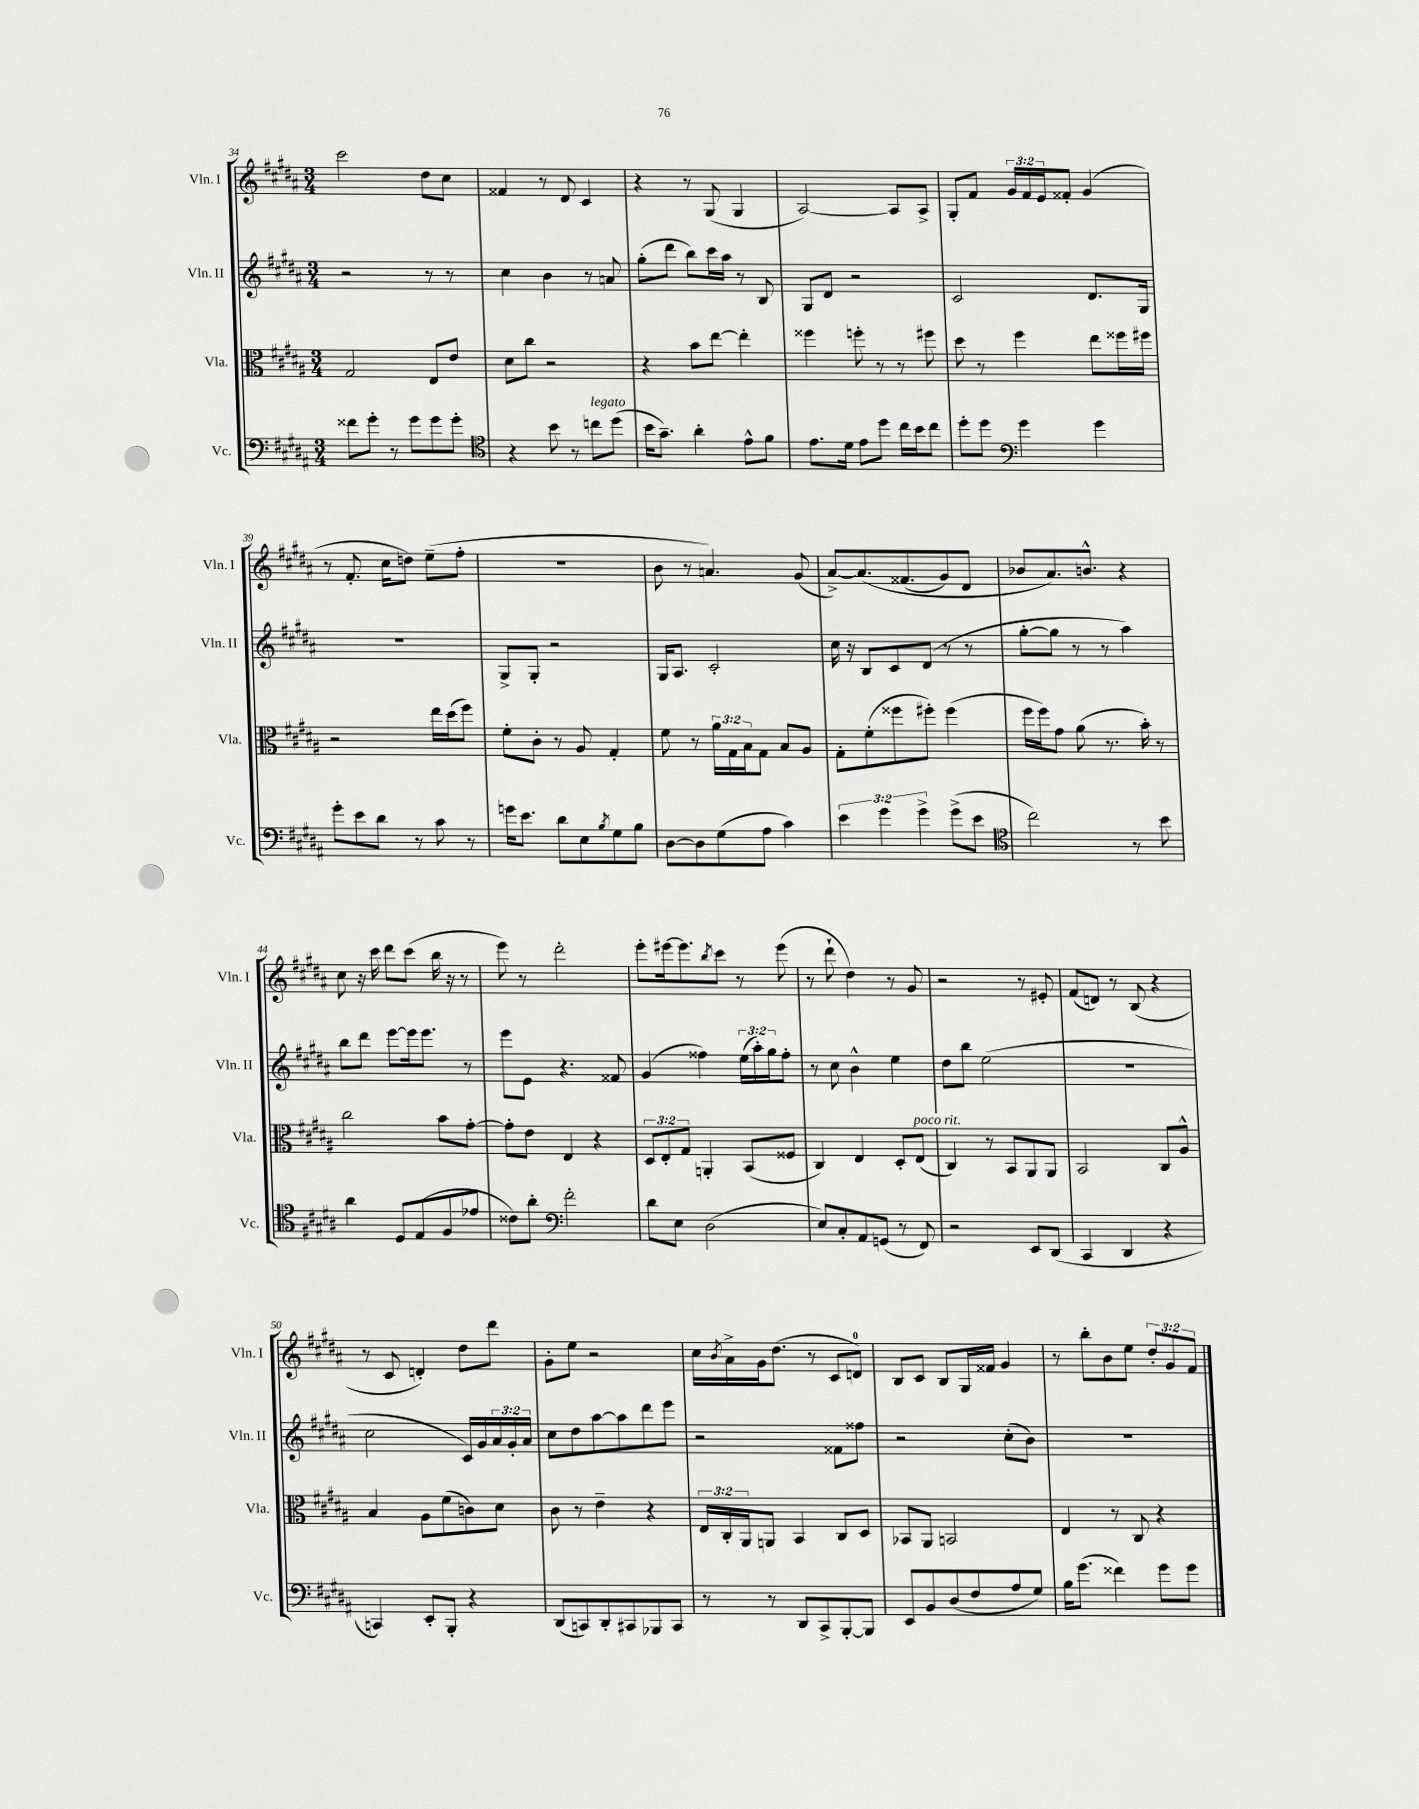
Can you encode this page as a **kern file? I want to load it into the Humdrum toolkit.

**kern	**kern	**kern	**kern
*staff4	*staff3	*staff2	*staff1
*clefF4	*clefC3	*clefG2	*clefG2
*k[f#c#g#d#a#]	*k[f#c#g#d#a#]	*k[f#c#g#d#a#]	*k[f#c#g#d#a#]
*M3/4	*M3/4	*M3/4	*M3/4
8f##	2G#	2r	2ccc#
8g#'	.	.	.
8r	.	.	.
8g#	.	.	.
8g#	8E	8r	8dd#
8g#'	8e	8r	8cc#
=	=	=	=
*clefC4	*	*	*
4r	8d#	4cc#	4f##
.	8cc#	.	.
8b	2r	4b	8r
8r	.	.	8d#
8cc	.	8r	4c#
(8dd#	.	8a	.
=	=	=	=
16b	4r	(8gg#'	4r
8.g#~)	.	.	.
.	.	8ddd#	.
4a#'	8b	8bb)	8r
.	[8ee	16ccc#	(8G#
.	.	16aa#	.
8e^^	4ee']	8r	4G#
8f#	.	8B	.
=	=	=	=
8.e	4ff##	8G#	[2A#)
.	.	8d#	.
16d#	.	.	.
8e	8ff'	2r	.
8dd#	8r	.	.
16cc#	8r	.	8A#]
16b	.	.	.
8cc#	8ff#	.	8A#^
=	=	=	=
8dd#'	8dd#	2c#	8G#'
8dd#	8r	.	8f#
*clefF4	*	*	*
4g#	4ff#	.	24g#
.	.	.	24f#
.	.	.	24e
.	.	.	8f##'
4g#	8ee	8.d#	(4g#
.	16ff##	.	.
.	16ff#	16G#	.
=	=	=	=
8g#'	2r	2.r	8r
8e	.	.	8.f#'
8d#	.	.	.
.	.	.	16cc#
8r	.	.	8dd)
8c#	16ee	.	(8ee~
.	(16dd#	.	.
8r	8ff#)	.	8ff#'
=	=	=	=
16g	8f#'	8G#^	2.r
8.e	.	.	.
.	8c#'	8G#'	.
8d#	8r	2r	.
8E	8A#	.	.
8qB	.	.	.
8G#	4G#'	.	.
8B	.	.	.
=	=	=	=
[8D#	8f#	16G#	8b
.	.	8.A#	.
8D#]	8r	.	8r
(8G#	24a#	2c#'	4.a)
.	24G#	.	.
.	24B	.	.
8A#	8G#	.	.
4c#)	8B	.	.
.	8A#	.	(8g#
=	=	=	=
6e	8G#'	16cc#	[8a#^)
.	.	16r	.
.	(8f#'	8B	&(8.a#]
6g#	.	.	.
.	8ff##	8c#	.
.	.	.	(8.f##
6g#^	.	.	.
.	8ff#')	(8d#	.
(8g#^	(4ff#	8r	8g#)
8e	.	8r	8d#
=	=	=	=
*clefC4	*	*	*
2cc#)	16ff#	[8gg#'	8b-
.	16ff#)	.	.
.	8g#	8gg#]	8.a#&)
.	(8a#	8r	.
.	.	.	8.b^^
.	8.r	8r	.
8r	.	4aa#)	4r
.	16b')	.	.
8b	8r	.	.
=	=	=	=
4a#	2cc#	8bb	8cc#
.	.	8ddd#	16r
.	.	.	16ccc#
8D#	.	[8eee	8ddd#
(8E	.	16eee]	(8ccc#
.	.	8.eee	.
8F#	8b	.	16bb
.	.	.	16r
8e-	[8g#'	8r	8r
=	=	=	=
8c##)	8g#']	8eee	8eee)
8a#'	8e	8e	8r
*clefF4	*	*	*
2f#'	4E	4.r	2ddd#'
.	4r	.	.
.	.	8f##	.
=	=	=	=
8d#	12D#	(4g#	8eee'
.	12E'	.	.
8E	.	.	[16eee#
.	12G#	.	.
.	.	.	8.eee#]
(2D#	4AA'	4ff##)	.
.	.	.	8qbb
.	.	.	8ccc#
.	(8BB	(24ee	8r
.	.	24aa#')	.
.	.	24gg#	.
.	8F##	8ff##'	(8eee#
=	=	=	=
8E)	4C#)	8r	8r
8C#'	.	8cc#	8ddd#`
8AA#	4E	4b^^	4dd#)
(8GG	.	.	.
8r	8D#'	4ee	8r
8FF#)	(8E	.	8g#
=	=	=	=
2r	4C#)	8dd#	2r
.	.	8bb	.
.	8r	(2ee	.
.	8BB	.	.
8EE	8AA#	.	8r
(8DD#	8AA#	.	8e#'
=	=	=	=
4CC#	2BB	2.r	(8f#
.	.	.	8d)
4DD#	.	.	8r
.	.	.	(8B
4r	8C#	.	4r
.	8A#^^	.	.
=	=	=	=
4CC)	4B	2cc#	8r
.	.	.	8c#
8EE'	8A#	.	4d')
8BBB'	(8f#	.	.
4r	8c)	16c#)	8dd#
.	.	16g#	.
.	8d#	24a#	8ddd#
.	.	24g#'	.
.	.	24a#	.
=	=	=	=
(8DD#	8c#	8cc#	8g#'
8CC)	8r	8dd#	8ee
8DD#'	4e~	[8aa#	2r
8CC#	.	8aa#]	.
8BBB-	4r	8ddd#	.
8CC#	.	8eee	.
=	=	=	=
8r	24E	2r	16cc#
.	24C#'	.	.
.	.	.	8qb
.	.	.	16a#^
.	24AA#	.	.
8r	8AA	.	16g#
.	.	.	(8.dd#
8DD#	4BB	.	.
8CC#^	.	.	8r
[8BBB'	8C#	8f##	8c#
8BBB]	8D#	8ff##	8d)
=	=	=	=
8EE	8BB-	2r	8B
8BB	8AA#	.	8c#
(8D#	2BB	.	8B
8F#	.	.	16G#
.	.	.	16f##
8A#	.	(8cc#'	4g#
8G#)	.	8b)	.
=	=	=	=
16B	4E	2.r	8r
(8.g#	.	.	.
.	.	.	8bb'
4f##)	8r	.	8b
.	8C#	.	8ee
8g#	4r	.	12dd#'
.	.	.	12g#
8g#	.	.	.
.	.	.	12f#
==	==	==	==
*-	*-	*-	*-
